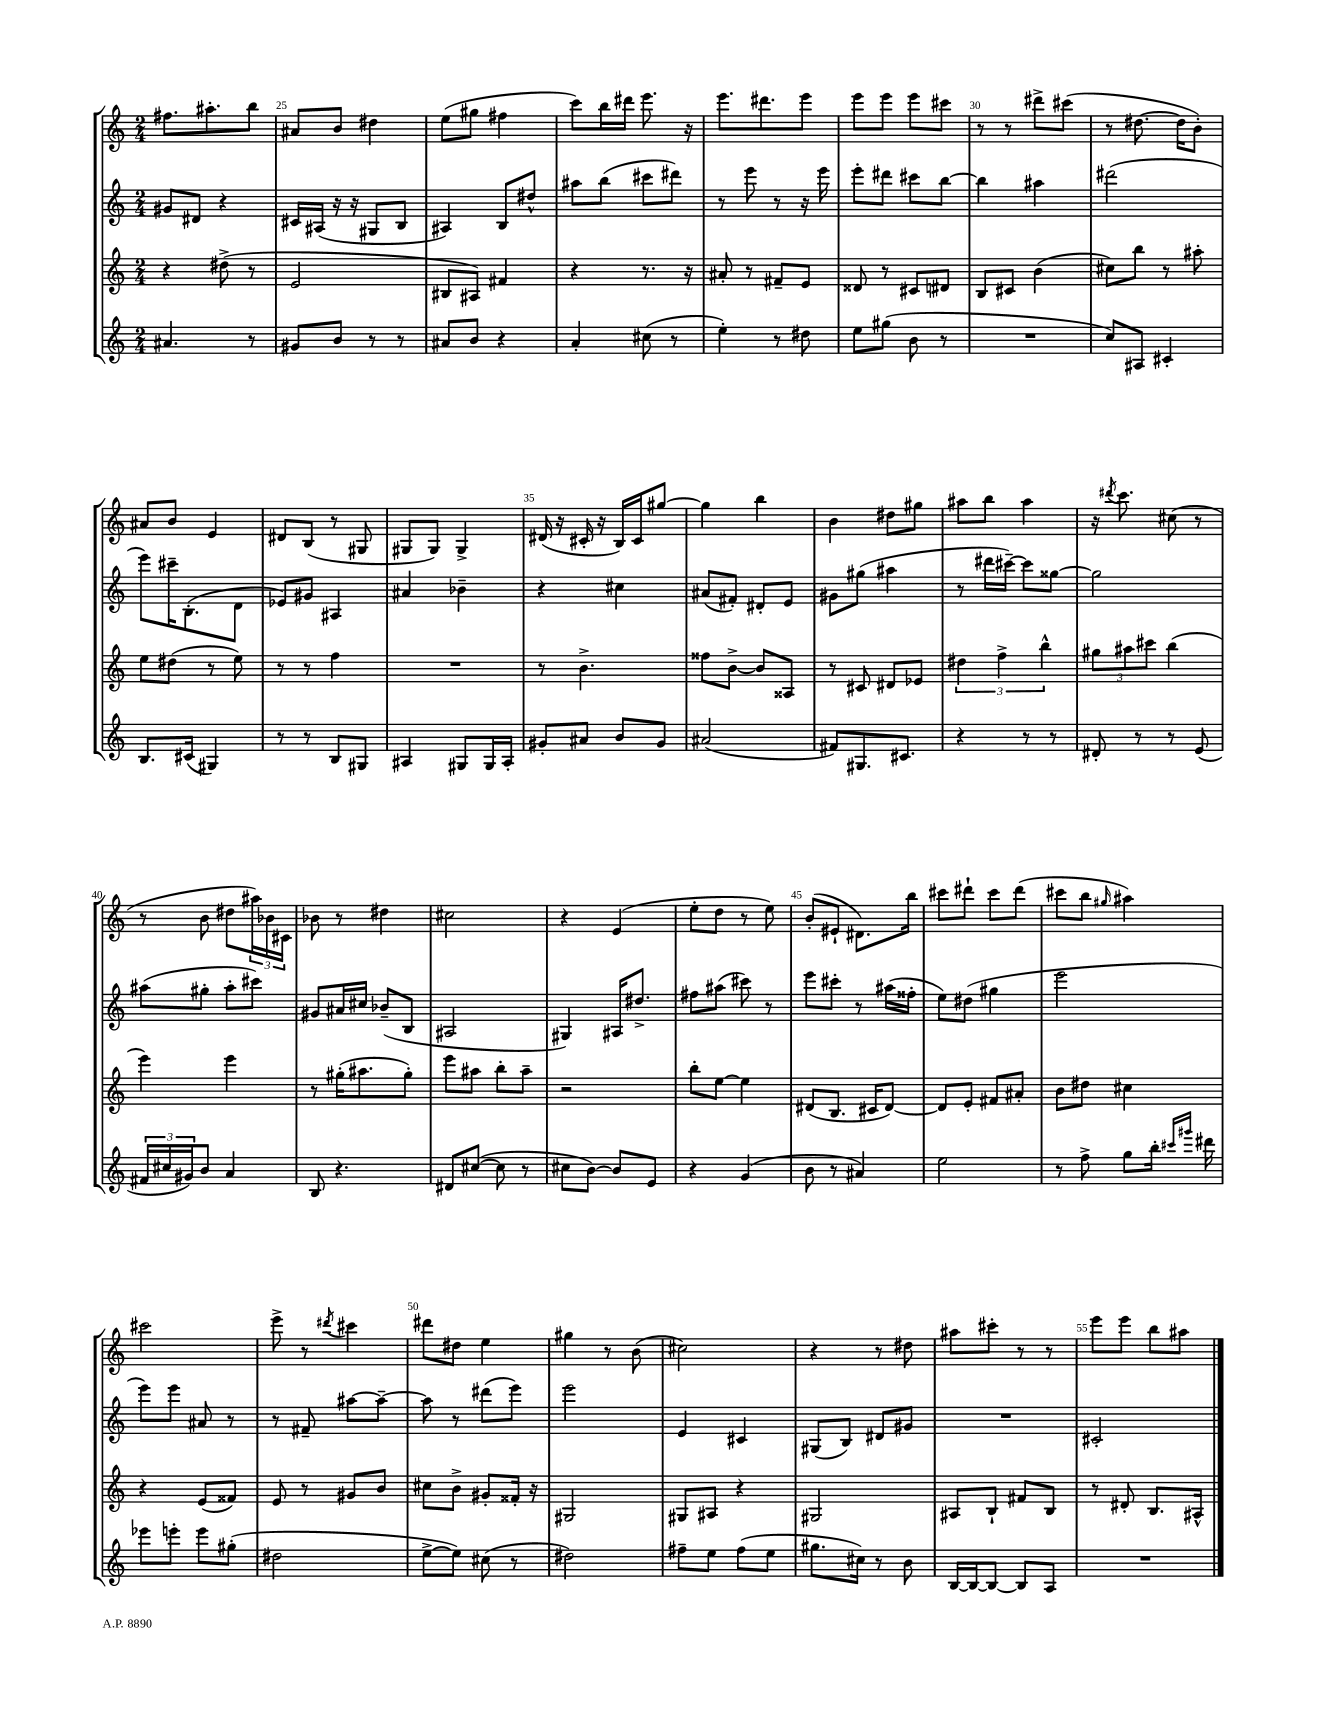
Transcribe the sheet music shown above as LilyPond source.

<<
\new StaffGroup <<
\new Staff = "s0" {
    \clef treble \key c \major \numericTimeSignature \time 2/4
    fis''8. ais''8.-. b''8 |
    ais'8 b'8 dis''4 |
    e''8( gis''8 fis''4 |
    c'''8) b''16 dis'''16 e'''8. r16 |
    e'''8. dis'''8. e'''8 |
    e'''8 e'''8 e'''8 cis'''8 |
    r8 r8 dis'''8-> cis'''8( |
    r8 dis''8.~ dis''16 b'8-.) |
    ais'8 b'8 e'4 |
    dis'8 b8( r8 gis8 |
    gis8 gis8) gis4-> |
    dis'16( r16 cis'16-. r16 b16) cis'16 gis''8~ |
    gis''4 b''4 |
    b'4 dis''8 gis''8 |
    ais''8 b''8 ais''4 |
    r16 \acciaccatura { dis'''8 } c'''8. cis''8( r8 |
    r8 b'8 dis''8 \tuplet 3/2 { ais''16) bes'16 cis'16 } |
    bes'8 r8 dis''4 |
    cis''2 |
    r4 e'4( |
    e''8-. d''8 r8 e''8) |
    b'8-.( eis'8-! dis'8.) b''16 |
    cis'''8 dis'''8-! cis'''8 dis'''8( |
    cis'''8 b''8 \grace { gis''16 } ais''4) |
    cis'''2 |
    e'''8-> r8 \acciaccatura { dis'''8 } cis'''4 |
    dis'''8 dis''8 e''4 |
    gis''4 r8 b'8( |
    cis''2) |
    r4 r8 dis''8 |
    ais''8 cis'''8-. r8 r8 |
    e'''8 e'''8 b''8 ais''8 \bar "|." |
}
\new Staff = "s1" {
    \clef treble \key c \major \numericTimeSignature \time 2/4
    gis'8 dis'8 r4 |
    cis'16 ais16( r16 r16 gis8 b8 |
    ais4) b8 dis''8-^ |
    ais''8 b''8( cis'''8 dis'''8) |
    r8 e'''8 r8 r16 e'''16 |
    e'''8-. dis'''8 cis'''8 b''8~ |
    b''4 ais''4 |
    dis'''2( |
    e'''8) cis'''16-- b8.-.( d'8 |
    ees'8) gis'8 ais4 |
    ais'4 bes'4-- |
    r4 cis''4 |
    ais'8( fis'8-.) dis'8-. e'8 |
    gis'8 gis''8( ais''4 |
    r8 dis'''16 cis'''16~--) cis'''8 gisis''8~ |
    gisis''2 |
    ais''8( gis''8-. ais''8-. cis'''8) |
    gis'8 ais'16 cis''16 bes'8--( b8 |
    ais2 |
    gis4) ais16 dis''8.-> |
    fis''8 ais''8( cis'''8) r8 |
    e'''8 cis'''8-. r8 ais''16( fisis''16-. |
    e''8) dis''8( gis''4 |
    e'''2 |
    e'''8) e'''8 ais'8 r8 |
    r8 fis'8-- ais''8~ ais''8~-- |
    ais''8 r8 dis'''8( e'''8) |
    e'''2 |
    e'4 cis'4 |
    gis8( b8) dis'8 gis'8 |
    R2 |
    cis'2-. \bar "|." |
}
\new Staff = "s2" {
    \clef treble \key c \major \numericTimeSignature \time 2/4
    r4 dis''8->( r8 |
    e'2 |
    bis8 ais8) fis'4 |
    r4 r8. r16 |
    ais'8-. r8 fis'8-- e'8 |
    disis'8 r8 cis'8 dis'8 |
    b8 cis'8 b'4( |
    cis''8) b''8 r8 ais''8-. |
    e''8 dis''8( r8 e''8) |
    r8 r8 f''4 |
    R2 |
    r8 b'4.-> |
    fisis''8 b'8~-> b'8 aisis8 |
    r8 cis'8 dis'8 ees'8 |
    \tuplet 3/2 { dis''4 f''4-> b''4-^ } |
    \tuplet 3/2 { gis''8 ais''8 cis'''8 } b''4( |
    e'''4) e'''4 |
    r8 gis''16-.( ais''8. gis''8-.) |
    e'''8 ais''8 b''8-. ais''8-- |
    r2 |
    b''8-. e''8~ e''4 |
    dis'8( b8. cis'16 dis'8~) |
    dis'8 e'8-. fis'8 ais'8-. |
    b'8 dis''8 cis''4 |
    r4 e'8( fisis'8) |
    e'8 r8 gis'8 b'8 |
    cis''8 b'8-> gis'8-. fisis'16-. r16 |
    gis2 |
    gis8 ais8 r4 |
    gis2 |
    ais8 b8-! fis'8 b8 |
    r8 dis'8-. b8. ais16-^ \bar "|." |
}
\new Staff = "s3" {
    \clef treble \key c \major \numericTimeSignature \time 2/4
    ais'4. r8 |
    gis'8 b'8 r8 r8 |
    ais'8 b'8 r4 |
    a'4-. cis''8( r8 |
    e''4-.) r8 dis''8 |
    e''8 gis''8( b'8 r8 |
    R2 |
    c''8) ais8 cis'4-. |
    b8. cis'16( gis4) |
    r8 r8 b8 gis8 |
    ais4 gis8 gis16 ais16-. |
    gis'8-. ais'8 b'8 gis'8 |
    ais'2( |
    fis'8) gis8. cis'8. |
    r4 r8 r8 |
    dis'8-. r8 r8 e'8( |
    \tuplet 3/2 { fis'16 cis''16 gis'16) } b'8 a'4 |
    b8 r4. |
    dis'8 cis''8~( cis''8 r8 |
    cis''8 b'8~) b'8 e'8 |
    r4 g'4( |
    b'8 r8 ais'4) |
    e''2 |
    r8 f''8-> g''8 b''16-. \grace { cis'''16 gis'''16 } dis'''16 |
    ees'''8 e'''8-. e'''8 gis''8-.( |
    dis''2 |
    e''8~-> e''8) cis''8( r8 |
    dis''2) |
    fis''8-- e''8 fis''8( e''8 |
    gis''8. cis''16) r8 b'8 |
    b16~ b16~ b8~ b8 a8 |
    R2 \bar "|." |
}
>>
>>
\layout { \context { \Score currentBarNumber = #24 \override BarNumber.break-visibility = ##(#f #t #t) barNumberVisibility = #(every-nth-bar-number-visible 5) } }
